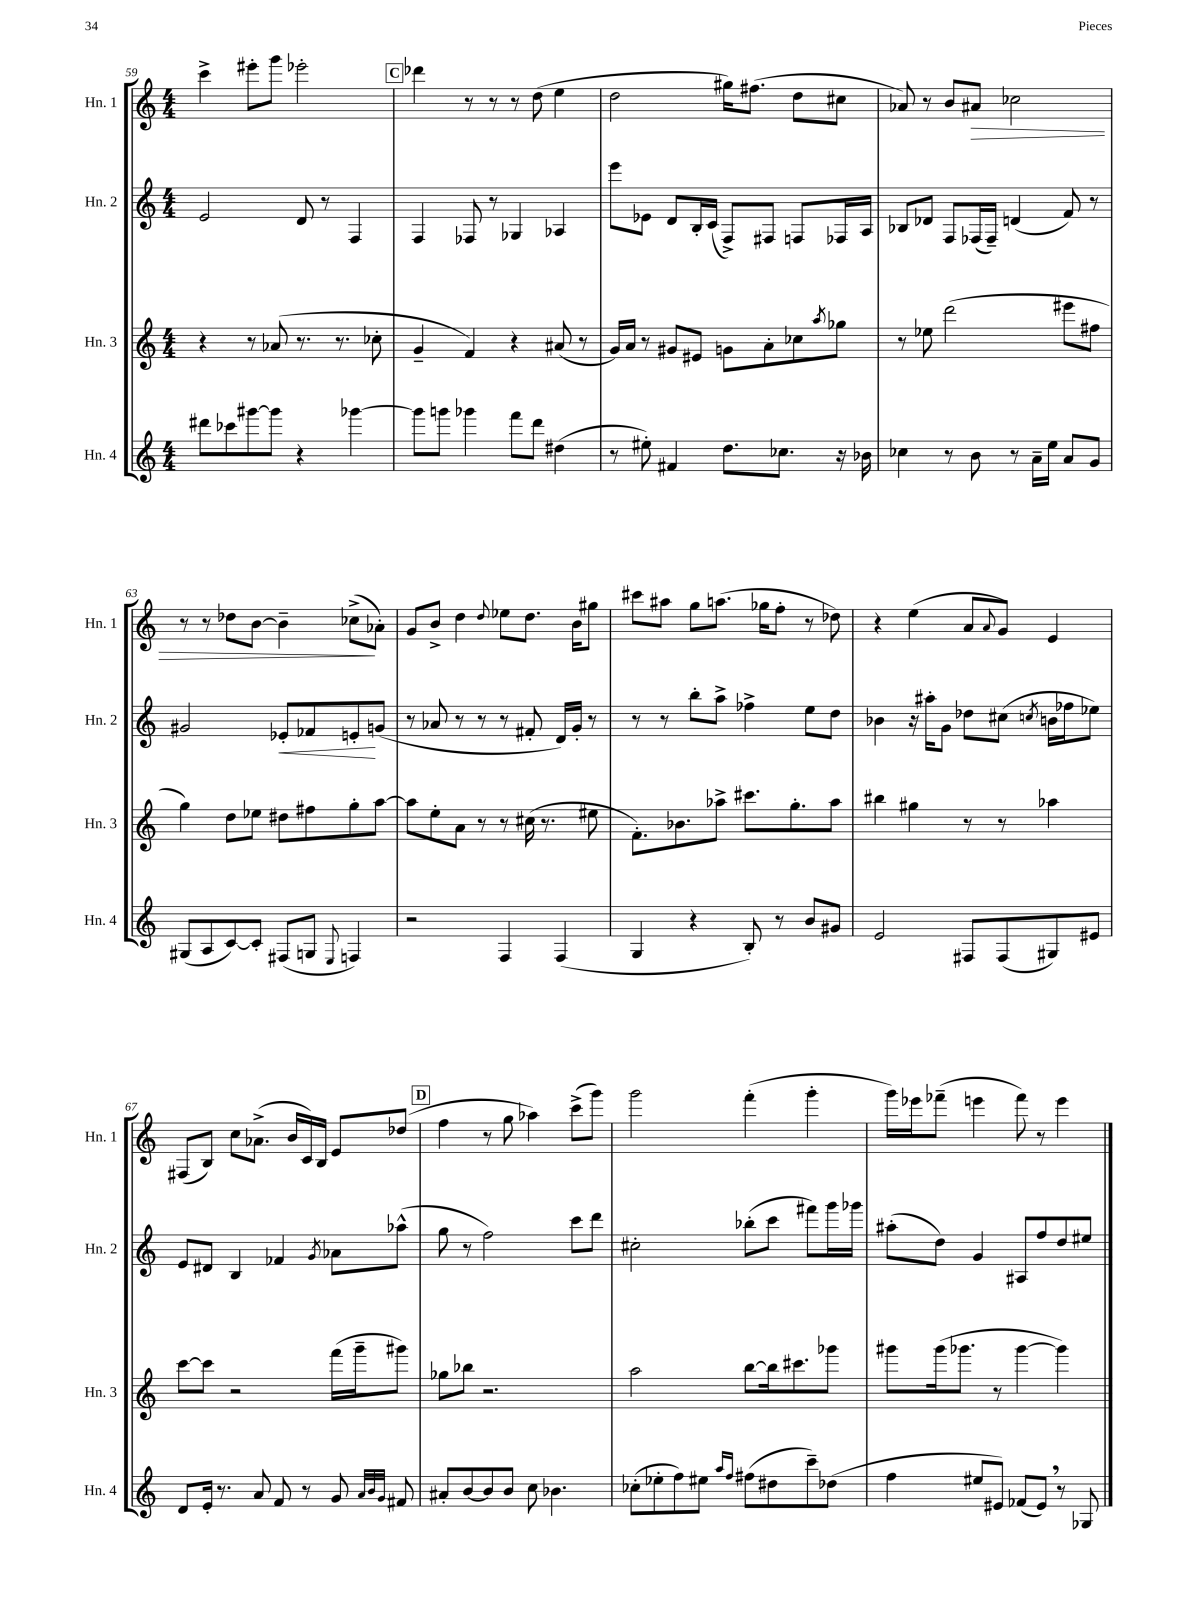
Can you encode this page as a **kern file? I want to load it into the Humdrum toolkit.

**kern	**kern	**kern	**dynam	**kern	**dynam
*part4	*part3	*part2	*part2	*part1	*part1
*staff4	*staff3	*staff2	*staff2	*staff1	*staff1
*I"Hn. 4	*I"Hn. 3	*I"Hn. 2	*	*I"Hn. 1	*
*I'Hn. 4	*I'Hn. 3	*I'Hn. 2	*	*I'Hn. 1	*
*clefG2	*clefG2	*clefG2	*	*clefG2	*
*k[]	*k[]	*k[]	*	*k[]	*
*M4/4	*M4/4	*M4/4	*	*M4/4	*
=59	=59	=59	=59	=59	=59
8ddd#X\L	4r	2e/	.	4ccc^\	.
8ccc-X\	.	.	.	.	.
[8ggg#X\	8r	.	.	8eee#X'\L	.
8ggg#\J]	(8a-X/	.	.	8ggg\J	.
4r	8.r	8d/	.	2eee-X'\	.
.	.	8r	.	.	.
.	8.r	.	.	.	.
[4ggg-X\	.	4F/	.	.	.
.	8cc-X'\	.	.	.	.
!!LO:REH:place=s1:t=C
=60	=60	=60	=60	=60	=60
8ggg-\L]	4g~/	4F/	.	4ddd-X\	.
8gggn\J	.	.	.	.	.
4ggg-X\	4f/)	8F-X/	.	8r	.
.	.	8r	.	8r	.
8fff\L	4r	4G-X/	.	8r	.
8ddd\J	.	.	.	(8dd\	.
(4dd#X\	(8a#X/	4A-X/	.	4ee\	.
.	8r	.	.	.	.
=61	=61	=61	=61	=61	=61
8r	16g/LL)	8eee\L	.	2dd\	.
.	16a/JJ	.	.	.	.
8ee#X'\)	8r	8e-X\J	.	.	.
4f#X/	8g#X/L	8d/L	.	.	.
.	8e#X/J	16B'/L	.	.	.
.	.	(16c/JJ	.	.	.
8.dd\L	8gn\L	8F^/L)	.	16gg#X\KL)	.
.	.	.	.	(8.ff#X\J	.
.	8a'\	8F#X/J	.	.	.
8.cc-X\J	.	.	.	.	.
.	8cc-X\	8Fn/L	.	8dd\L	.
.	8qaa/	.	.	.	.
16r	8gg-X\J	16F-X/L	.	8cc#X\J	.
16b-X\	.	16A/JJ	.	.	.
=62	=62	=62	=62	=62	=62
4cc-X\	8r	8B-X/L	.	8a-X/)	.
.	8ee-X\	8d-X/J	.	8r	.
8r	(2ddd\	8F/L	.	8b/L	.
!	!	!	!	!	!LO:HP:b
8b\	.	(16F-X/L	.	8a#X/J	>
.	.	16F-~/JJ)	.	.	.
8r	.	(4dn/	.	2cc-X\	.
16a~\LL	.	.	.	.	.
16ee\JJ	.	.	.	.	.
8a/L	8eee#X\L	8f/)	.	.	.
8g/J	8ff#X\J	8r	.	.	.
!!LO:LB:g=z
=63	=63	=63	=63	=63	=63
(8G#X/L	4gg\)	2g#X/	.	8r	.
8A/	.	.	.	8r	.
[8c/)	8dd\L	.	.	8dd-X\L	.
8c'/J]	8ee-X\J	.	.	[8b\J	.
!	!	!	!LO:HP:b	!	!
(8F#X/L	8dd#X\L	8e-X'/L	<	4b~\]	.
8Gn/J	8ff#X\	8f-X/	.	.	.
8qqE/	.	.	.	.	.
4Fn/)	8gg'\	8en'/	.	(8cc-X^\L	.
.	[8aa\J	(8gn/J	[	8a-X'\J)	]
=64	=64	=64	=64	=64	=64
2r	8aa\L]	8r	.	8g/L	.
.	8ee'\	8a-X/	.	8b^/J	.
.	8a\J	8r	.	4dd\	.
.	8r	8r	.	.	.
.	.	.	.	8qqdd/	.
4F/	8r	8r	.	8ee-X\L	.
.	(16cc#X\	8f#X'/	.	8.dd\J	.
.	8.r	.	.	.	.
(4F/	.	16d/LL)	.	.	.
.	.	16g'/JJ	.	16b\KL	.
.	8ee#X\	8r	.	8gg#X\J	.
=65	=65	=65	=65	=65	=65
4G/	8.f'\L)	8r	.	8ccc#X\L	.
.	.	8r	.	8aa#X\J	.
.	8.b-X\	.	.	.	.
4r	.	8bb'\L	.	8gg\L	.
.	8aa-X^\J	8aa^\J	.	(8.aan\J	.
8B'/)	8.ccc#X\L	4ff-X^\	.	.	.
.	.	.	.	16gg-X\KL	.
8r	.	.	.	8ff'\J	.
.	8.gg'\	.	.	.	.
8b/L	.	8ee\L	.	8r	.
8g#X/J	8aa-\J	8dd\J	.	8dd-X\)	.
=66	=66	=66	=66	=66	=66
2e/	4bb#X\	4b-X\	.	4r	.
.	4gg#X\	16r	.	(4ee\	.
.	.	16aa#X'\KL	.	.	.
.	.	8g\J	.	.	.
8F#X/L	8r	8dd-X\L	.	8a/L	.
.	.	.	.	8qqa/	.
(8F#/	8r	(8cc#X\J	.	8g/J)	.
.	.	8qccn/	.	.	.
8G#X/)	4aa-X\	16bn\LL	.	4e/	.
.	.	16ff-X\J	.	.	.
8e#X/J	.	8ee-X\J)	.	.	.
!!LO:LB:g=z
=67	=67	=67	=67	=67	=67
8d/L	[8ccc\L	8e/L	.	(8F#X/L	.
16e'/Jk	8ccc\J]	8d#X/J	.	8B/J)	.
8.r	.	.	.	.	.
.	2r	4B/	.	8cc\L	.
8a/	.	.	.	(8.a-X^\J	.
8f/	.	4f-X/	.	.	.
.	.	.	.	16b/LL	.
8r	.	.	.	16c/)	.
.	.	.	.	16B/JJ	.
.	.	8qg/	.	.	.
8g/	(16fff\LL	8a-X\L	.	8e/L	.
.	16ggg~\J	.	.	.	.
32qqa/LLL	.	.	.	.	.
32qqb/	.	.	.	.	.
32qqg/JJJ	.	.	.	.	.
8f#X/	8ggg#X\J)	(8aa-X^^\J	.	(8dd-X/J	.
!!LO:REH:place=s1:t=D
=68	=68	=68	=68	=68	=68
8a#X'/L	8gg-X\L	8gg\	.	4ff\	.
[8b/	8bb-X\J	8r	.	.	.
8b/]	2.r	2ff\)	.	8r	.
8b/J	.	.	.	8gg\	.
8cc\	.	.	.	4aa-X\)	.
4.b-X\	.	.	.	.	.
.	.	8ccc\L	.	(8ccc^\L	.
.	.	8ddd\J	.	8ggg\J)	.
=69	=69	=69	=69	=69	=69
(8cc-X'\L	2aa\	2cc#X'\	.	2ggg\	.
8ee-X'\	.	.	.	.	.
8ff\)	.	.	.	.	.
8ee#X\J	.	.	.	.	.
16qqaa/LL	.	.	.	.	.
16qqff/JJ	.	.	.	.	.
(8ff#X\L	[8bb\L	(8bb-X'\L	.	(4fff'\	.
8dd#X\	16bb\k]	8ccc\J	.	.	.
.	8.ccc#X\	.	.	.	.
8ccc~\)	.	8fff#X\L)	.	4ggg'\	.
(8dd-X\J	8ggg-X\J	16ggg\L	.	.	.
.	.	16ggg-X\JJ	.	.	.
=70	=70	=70	=70	=70	=70
4ff\	8ggg#X\L	(8aa#X'\L	.	16ggg\LL)	.
.	.	.	.	16eee-X\J	.
.	(16ggg#\k	8dd\J)	.	(8fff-X~\J	.
.	8.ggg-X\J	.	.	.	.
8ee#X/L	.	4g/	.	4eeen\	.
8e#X/J)	8r	.	.	.	.
(8f-X/L	[4ggg-\	8A#X/L	.	8fff-\)	.
8e#,/J)	.	8ff/	.	8r	.
8r	4ggg-\])	8dd/	.	4eee\	.
8G-X/	.	8ee#X/J	.	.	.
==	==	==	==	==	==
*-	*-	*-	*-	*-	*-
